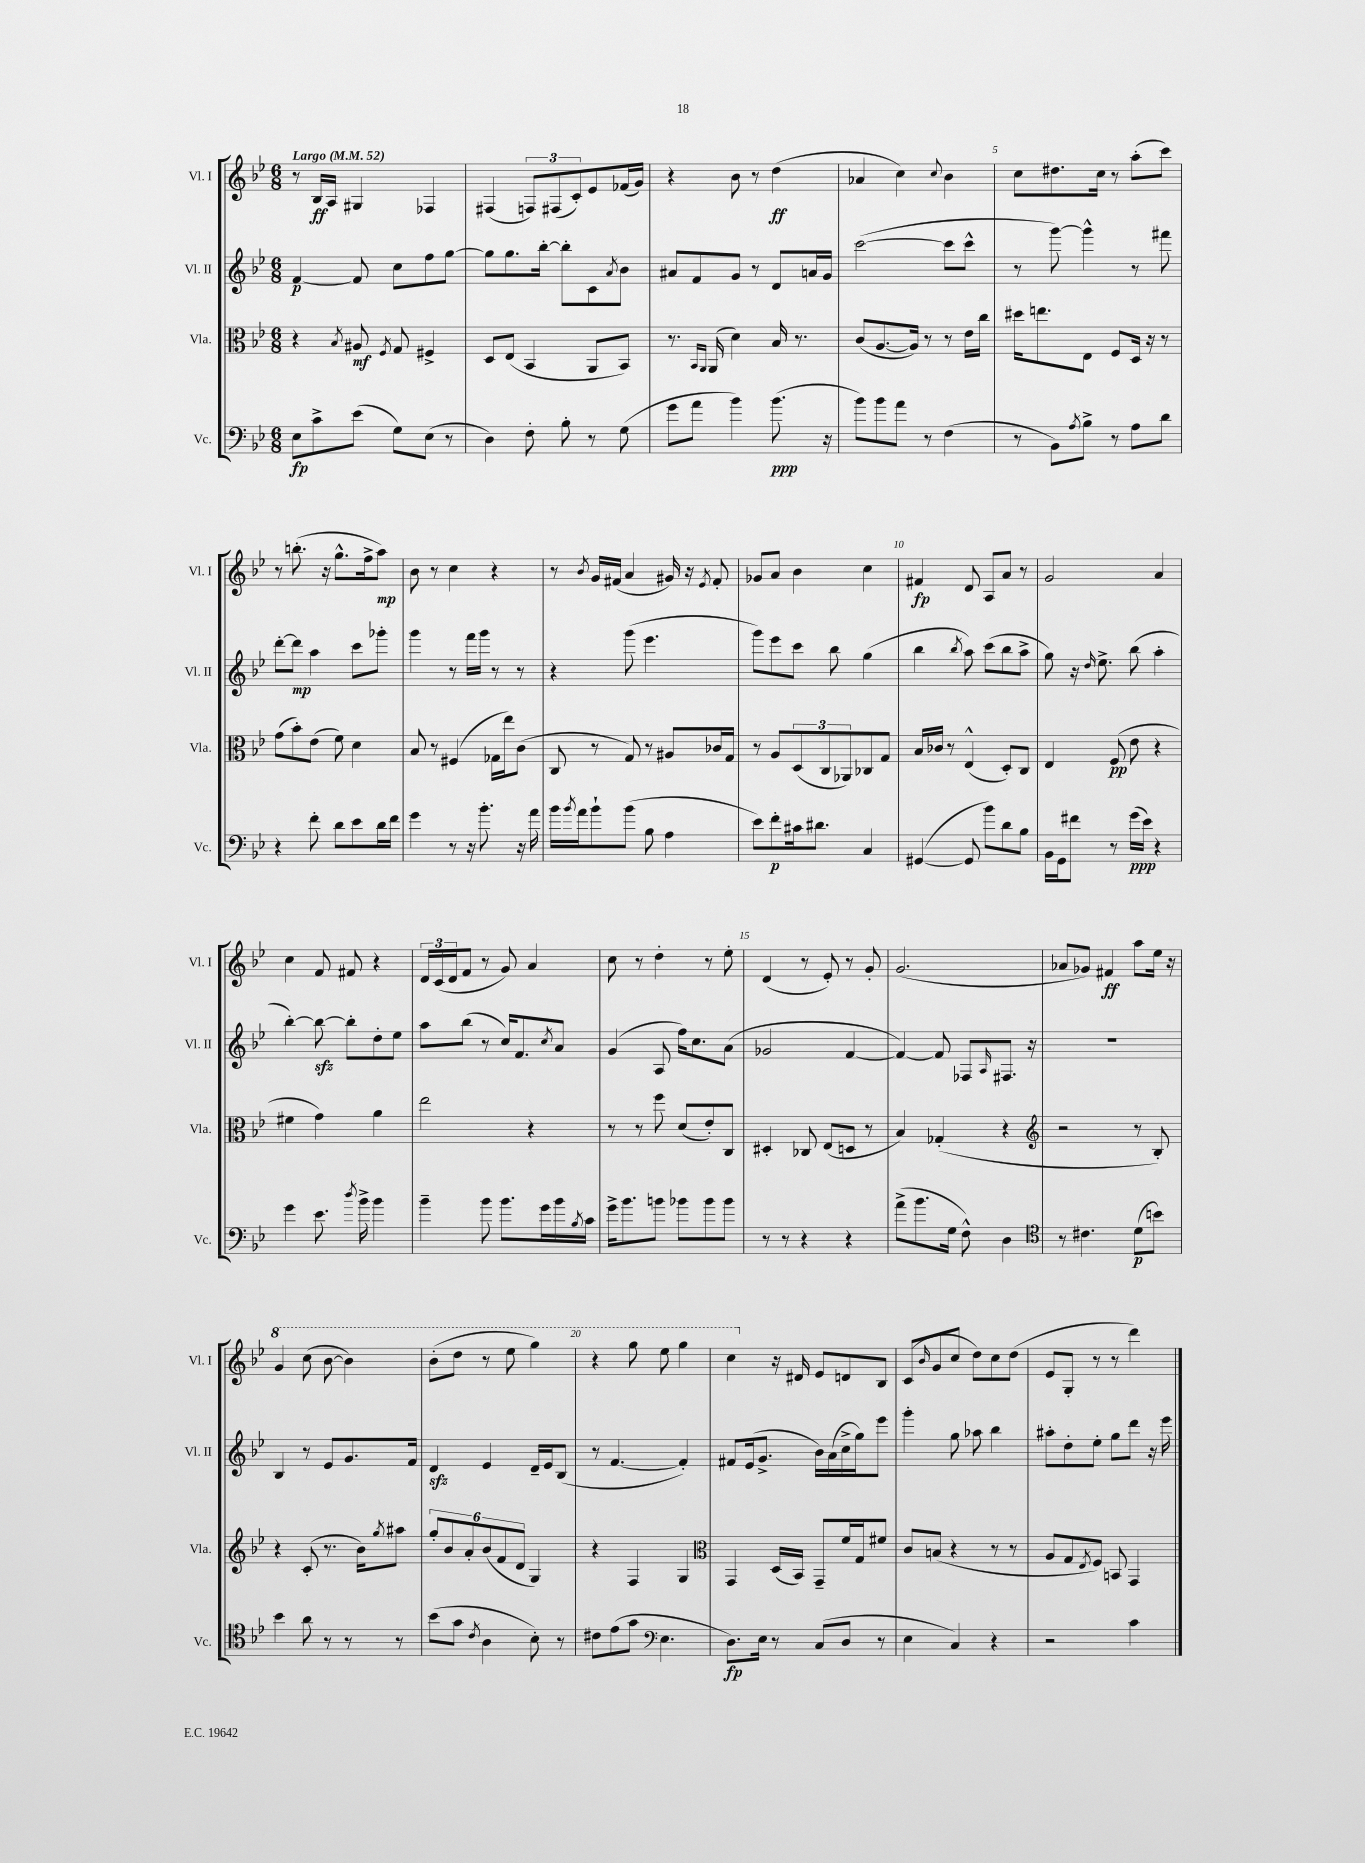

**kern	**kern	**kern	**kern
*staff4	*staff3	*staff2	*staff1
*clefF4	*clefC3	*clefG2	*clefG2
*k[b-e-]	*k[b-e-]	*k[b-e-]	*k[b-e-]
*M6/8	*M6/8	*M6/8	*M6/8
*MM52	*MM52	*MM52	*MM52
8E-	4r	[4f	8r
8c^	.	.	16B-
.	.	.	16A
.	8qB-	.	.
(8e-	8A#	8f]	4G#
.	8qF	.	.
8G)	8G	8cc	.
(8E-	4F#^	8ff	4F-
8r	.	[8gg	.
=	=	=	=
4D)	8D	8gg]	(4F#
.	(8E-	8.gg	.
8F'	4BB-	.	12F)
.	.	[16bb-'	.
.	.	.	(12F#
8B-'	.	8bb-']	.
.	.	.	12c')
8r	8AA	8c	8e-
.	.	8qa	.
(8G	8BB-)	8b-	(16f-
.	.	.	16g)
=	=	=	=
8g	8.r	8a#	4r
8a	.	8f	.
.	16qqBB-	.	.
.	16qqAA	.	.
.	(16AA	.	.
4b-)	4d)	8g	8b-
.	.	8r	8r
(8.b-	16B-	8d	(4dd
.	8.r	.	.
.	.	16a	.
16r	.	16g	.
=	=	=	=
8b-)	(8c	([2ccc	4a-
8b-	[8.A	.	.
8a	.	.	4cc)
.	16A])	.	.
8r	8r	.	.
.	.	.	8qqcc
(4F	8r	8ccc]	4b-
.	16e-	8ccc^^	.
.	16cc	.	.
=	=	=	=
8r	16dd#	8r	8cc
.	8.ee	.	.
8BB-)	.	[8ggg)	8.dd#
8qA	.	.	.
8B-^	8E-	4ggg^^]	.
.	.	.	16cc
8r	8F	.	8r
8A	16D	8r	(8aa'
.	16r	.	.
8d	8r	8fff#	8ccc)
=	=	=	=
4r	(8g	[8ddd'	8r
.	8b-')	8ddd]	(8.bb'
8f'	(8e-	4aa	.
.	.	.	16r
8d	8f)	.	8.gg^^
8e-	4d	8ccc	.
.	.	.	16ff^
16d	.	8ggg-'	8aa)
16f	.	.	.
=	=	=	=
4g	8B-	4ggg	8b-
.	8r	.	8r
8r	(4F#	8r	4cc
16r	.	16fff	.
8.b-'	.	16ggg	.
.	16G-	8r	4r
.	16ee-)	.	.
16r	(8c	8r	.
16a	.	.	.
=	=	=	=
16b-	8C	4r	8r
8qb-	.	.	.
16a	.	.	.
.	.	.	8qb-
8b-`	8r	.	16g
.	.	.	(16f#
(8b-	8G)	(8ggg	4a
8B-	8r	4.eee-	.
4A	8A#	.	16g#)
.	.	.	16r
.	.	.	8qe-
.	16c-	.	8f#'
.	16G	.	.
=	=	=	=
8e-)	8r	8ggg)	8g-
8f'	8A	8eee-	8a
16c#	(12D	8ccc	4b-
8.d#	.	.	.
.	12C	.	.
.	.	8bb-	.
.	12AA-)	.	.
4C	8C-	(4gg	4cc
.	8G	.	.
=	=	=	=
([4GG#	16B-	4bb-	4f#
.	16c-	.	.
.	8r	.	.
.	.	8qbb-	.
8GG#]	(4E-^^	8aa)	8d
8b-)	.	(8ccc	8A
8d	8D')	8bb-	8a
8B-	8C	8aa^	8r
=	=	=	=
16BB-	4E-	8gg)	2g
16GG	.	.	.
8f#	.	16r	.
.	.	16qqdd	.
.	.	8.ee-^	.
8r	(8F	.	.
(16g	8e-	(8bb-	.
16e-)	.	.	.
4r	4r	4aa'	4a
=	=	=	=
4g	4f#	[4bb-')	4cc
8.e-	4g)	8bb-_	8f
.	.	8bb-']	8f#
8qdd	.	.	.
16b-^	.	.	.
4b-	4a	8dd'	4r
.	.	8ee-	.
=	=	=	=
4b-~	2ee-	8aa	24d
.	.	.	(24c
.	.	.	24d
.	.	(8bb-	8f
8b-	.	8r	8r
8.b-	.	16cc)	8g)
.	.	8.f	.
.	4r	.	4a
16g	.	.	.
.	.	8qcc	.
16b-	.	8a	.
8qB-	.	.	.
16c	.	.	.
=	=	=	=
16g^	8r	(4g	8cc
8.b-	.	.	.
.	8r	.	8r
8b	8ff	8A	4dd'
8b-	(8d	16ff)	.
.	.	8.cc	.
8b-	8e-')	.	8r
8b-	8C	(8a	8ee-'
=	=	=	=
8r	4D#'	2g-	(4d
8r	.	.	.
4r	8C-	.	8r
.	(8E-	.	8e-')
4r	8D	[4f	8r
.	8r	.	8g'
=	=	=	=
(8a^	4B-)	4f_)	(2.g
8.b-	.	.	.
.	(4G-'	8f]	.
16G	.	.	.
8F^^)	.	8F-	.
.	.	16qqA	.
4D	4r	8.F#	.
.	.	16r	.
=	=	=	=
*clefC4	*clefG2	*	*
8r	2r	2.r	8a-
4.c#	.	.	8g-)
.	.	.	4f#
(8d	8r	.	8aa
8b)	8B-')	.	16ee-
.	.	.	16r
=	=	=	=
4b-	4r	4B-	4gg
8a	(8c'	8r	(8ccc
8r	8.r	8e-	[8bb-
8r	.	8.g	4bb-])
.	16b-)	.	.
.	8qgg	.	.
8r	8aa#	.	.
.	.	16f	.
=	=	=	=
(8b-	12gg'	4d	(8bb-'
.	12b-	.	.
8g	.	.	8ddd
.	12a'	.	.
8qc	.	.	.
4A	(12b-	4e-	8r
.	12f	.	.
.	.	.	8eee-
.	12d	.	.
8B-')	4G)	16d~	4ggg)
.	.	16e-	.
8r	.	(8B-	.
=	=	=	=
8c#	4r	8r	4r
(8e-	.	[4.f	.
8g	4F	.	8ggg
*clefF4	*	*	*
4.E-	.	.	8eee-
.	4G	4f'])	4ggg
=	=	=	=
*	*clefC3	*	*
8.D)	4GG	8f#	4ccc
.	.	(16e-	.
16E-	.	8.g^	.
8r	(16D	.	16r
.	16BB-)	.	16d#
(8C	8GG~	16b-)	8e-
.	.	(16a	.
8D	16f	16cc^	8d
.	16G	16gg)	.
8r	8f#	8eee-	8B-
=	=	=	=
4E-	8c	4ggg'	(8c
.	.	.	16qqb-
.	(8B	.	8g
4C)	4r	8gg	8cc
.	.	8aa-	8dd)
4r	8r	4bb-	8cc
.	8r	.	(8dd
=	=	=	=
2r	8A	8aa#'	8e-
.	8G	8dd'	8G'
.	8qE-	.	.
.	8F)	8ee-'	8r
.	8BB	8gg	8r
4c	4GG	8ddd	4ddd)
.	.	16r	.
.	.	16eee-	.
==	==	==	==
*-	*-	*-	*-
